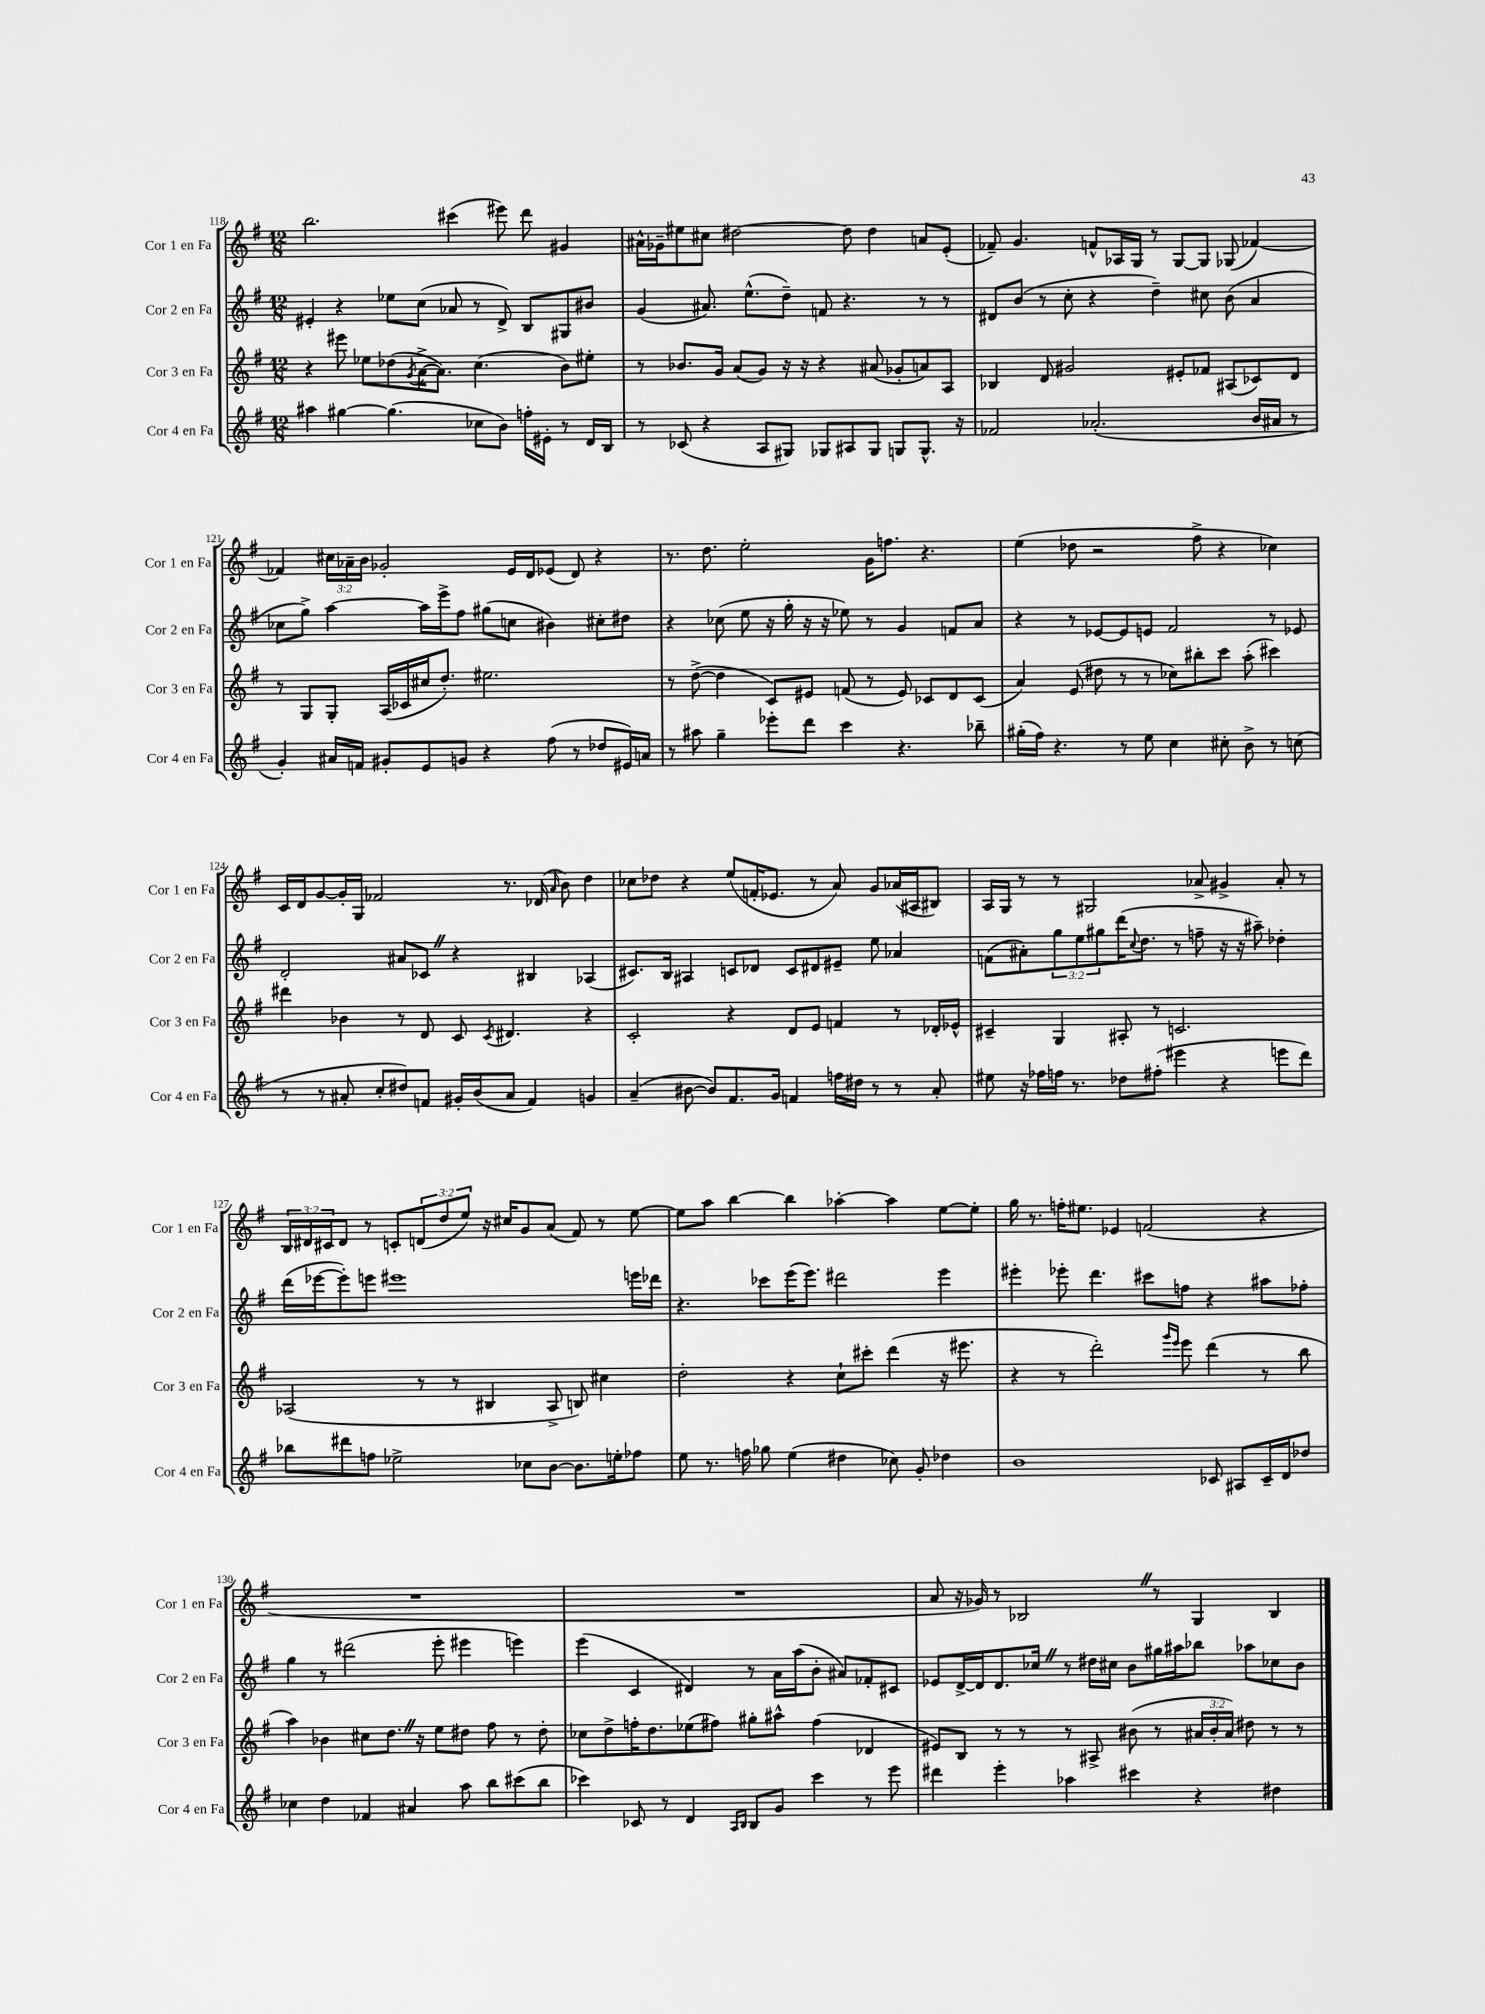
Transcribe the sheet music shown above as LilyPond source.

<<
\new StaffGroup <<
\new Staff = "s0" \with { instrumentName = "Cor 1 en Fa" shortInstrumentName = "Cor 1 en Fa" } {
    \clef treble \key g \major \numericTimeSignature \time 12/8 \override Staff.TupletNumber.text = #tuplet-number::calc-fraction-text
    b''2. cis'''4( eis'''8) d'''8 gis'4 |
    ais'16-^ ges'16-- eis''8 cis''8 dis''2~ dis''8 dis''4 a'8 e'8-.( |
    fes'8--) g'4. f'8-^ aes16 g16 r8 g8~ g8 ges8( fes'4~) |
    fes'4 \tuplet 3/2 { cis''16 aes'16-- b'16 } ges'2-. e'16 d'16 ees'8( d'8) r4 |
    r8. d''8. e''2-. g'16 f''8. r4. |
    e''4( des''8 r2 fis''8-> r4 ces''4) |
    c'16 d'16 g'8~ g'16-. g16 fes'2 r8. des'16( \grace { a'16 } b'8) d''4 |
    ces''8 des''8 r4 e''8( f'16-. ees'8. r8 a'8) g'8 aes'16( ais16 bis8) |
    a16 g16 r8 r8 gis2 aes'8-> gis'4-> aes'8-. r8 |
    \tuplet 3/2 { b16 dis'16 cis'16 } dis'8 r8 c'8-. \tuplet 3/2 { d'8( d''8 e''8) } r16 cis''16 g'8 a'8( fis'8) r8 e''8~ |
    e''8 a''8 b''4~ b''4 aes''4~-. aes''4 e''8~ e''8-. |
    g''16 r8. f''16-. eis''8. ees'4 f'2( r4 |
    R1. |
    R1. |
    a'8 r16 ges'16) r8 bes2 \once \override BreathingSign.text = \markup { \musicglyph "scripts.caesura.straight" } \breathe r8 g4 bes4 \bar "|." |
}
\new Staff = "s1" \with { instrumentName = "Cor 2 en Fa" shortInstrumentName = "Cor 2 en Fa" } {
    \clef treble \key g \major \numericTimeSignature \time 12/8 \override Staff.TupletNumber.text = #tuplet-number::calc-fraction-text
    eis'4-. r4 ees''8 c''8( aes'8 r8 d'8->) b8 gis8 bis'8 |
    g'4( ais'8.) e''8.-^( d''8--) f'8 r4. r8 r8 |
    dis'8 b'8( r8 c''8-. r4 d''4--) cis''8 b'8( a'4 |
    ces''8 g''8->) a''4~ a''16 e'''16-> fis''8 gis''8( c''8 bis'4) cis''8-. dis''8 |
    r4 ces''8( e''8 r16 g''16-. r16 r16 ees''8) r8 g'4 f'8 a'8 |
    r4 r8 ees'8~ ees'8 e'8 fis'2 r8 ees'8 |
    d'2-. ais'8 ces'8 \once \override BreathingSign.text = \markup { \musicglyph "scripts.caesura.straight" } \breathe r4 bis4 aes4( |
    cis'8.) b16 ais4 c'8 des'8 c'8 dis'8 eis'8-- e''8 aes'4 |
    f'8( ais'8-.) \tuplet 3/2 { g''8 e''8 gis''8 } d'''16( \appoggiatura { c''8 } d''8. r8 f''8-- r16 r16 ais''8--) des''4-. |
    d'''16( ees'''16~ ees'''8-.) e'''8 eis'''1 e'''16 des'''16 |
    r4. ces'''8 e'''16( e'''8.) dis'''2 e'''4 |
    eis'''4-. ees'''8-. d'''4. cis'''8 f''8 r4 ais''8 fes''8-. |
    g''4 r8 dis'''2( e'''8-. eis'''4 e'''4) |
    e'''4( c'4 dis'4) r8 a'16 a''16( b'8-. ais'8) fes'8-. cis'8 |
    ees'8 d'16~-> d'16 d'8. ces''16 \once \override BreathingSign.text = \markup { \musicglyph "scripts.caesura.straight" } \breathe r8 dis''16 cis''16 b'8 gis''16 ais''16 bes''8 aes''8 ces''8 b'8 \bar "|." |
}
\new Staff = "s2" \with { instrumentName = "Cor 3 en Fa" shortInstrumentName = "Cor 3 en Fa" } {
    \clef treble \key g \major \numericTimeSignature \time 12/8 \override Staff.TupletNumber.text = #tuplet-number::calc-fraction-text
    r4 eis'''8 ees''8 des''8( \acciaccatura { g'8 } a'16~-> a'8.) c''4.( b'8) eis''8-. |
    r8 bes'8. g'16 a'8( g'8) r16 r16 r4 ais'8( ges'8-. a'8) a8 |
    bes4 d'8 gis'2 eis'8-. fes'8 ais8( ces'8) d'8 |
    r8 g8 g8-. a16( ces'16 cis''16 d''8.-.) eis''2. |
    r8 d''8~->( d''4 c'8) eis'8 f'8( r8 eis'8) ces'8 d'8 ces'8( |
    a'4) e'8( dis''8 r8 r8 ces''8) bis''8-. c'''8 a''8-.( cis'''4) |
    dis'''4 bes'4 r8 d'8 c'8 \acciaccatura { c'8 } dis'4. r4 |
    c'2-. r4 d'8 e'8 f'4 r8 des'16-. ees'16-^ |
    cis'4-- g4 ais8-. r8 c'2. |
    aes2( r8 r8 bis4 aes8-> b8) cis''4 |
    d''2-. r4 c''8-! cis'''8-. d'''4( r16 eis'''8. |
    r4 r8 d'''2-.) \grace { g'''16 e'''16 } e'''8 d'''4( r8 b''8 |
    a''4) bes'4 cis''8 d''8. \once \override BreathingSign.text = \markup { \musicglyph "scripts.caesura.straight" } \breathe r16 e''8 dis''8 fis''8 r8 dis''8-. |
    ces''8 d''8-> f''16-. d''8. ees''8( fis''8) gis''8-. ais''8-^ fis''4( des'4 |
    eis'8) b8 r8 r8 r8 ais8-> bis'8( r8 \tuplet 3/2 { ais'16 bis'16-. ais'16) } dis''8 r8 r8 \bar "|." |
}
\new Staff = "s3" \with { instrumentName = "Cor 4 en Fa" shortInstrumentName = "Cor 4 en Fa" } {
    \clef treble \key g \major \numericTimeSignature \time 12/8
    ais''4 gis''4~ gis''4.( ces''8 b'8) f''16-. eis'16-. r8 d'16 b16 |
    r8 ces'8( r4 a8 gis8) ges8 ais8 ges8 g8 g8.-^ r16 |
    fes'2 aes'2.-.( b'16 ais'16 r8 |
    g'4-.) ais'16 f'16 gis'8-. e'8 g'8 r4 fis''8( r8 des''8 eis'16) a'16 |
    r8 ais''8 g''4-- ees'''8-. d'''8 c'''4 r4. bes''8-- |
    gis''16-.( fis''16) r4. r8 e''8 c''4 cis''8-. b'8-> r8 c''8( |
    r8 r8 ais'8-. c''8-. dis''8) f'8 gis'16-. b'16( ais'8 f'4) g'4 |
    a'4--( bis'8~ bis'8) fis'8. g'16 f'4 f''16 dis''16 r8 r8 a'8-. |
    eis''8 r16 fes''16 f''16 r8. des''8 fis''8-.( eis'''4 r4 e'''8 d'''8) |
    bes''8 dis'''8 f''8 ees''2-> ces''8 b'8~ b'8. e''16-. fes''8 |
    e''8 r8. f''16 ges''8 e''4( dis''4 ces''8) g'8-. des''4 |
    b'1 ces'8 ais8 ces'16-- d'16 des''8 |
    ces''4 d''4 fes'4 ais'4 a''8 b''8 cis'''8( b''8 |
    ces'''4) ces'8 r8 d'4 \grace { a16 b16 } b8 g'8 ces'''4 r8 e'''8 |
    dis'''4 e'''4-. aes''4 cis'''4 r4 dis''4 \bar "|." |
}
>>
>>
\layout { \context { \Score currentBarNumber = #118 } }
